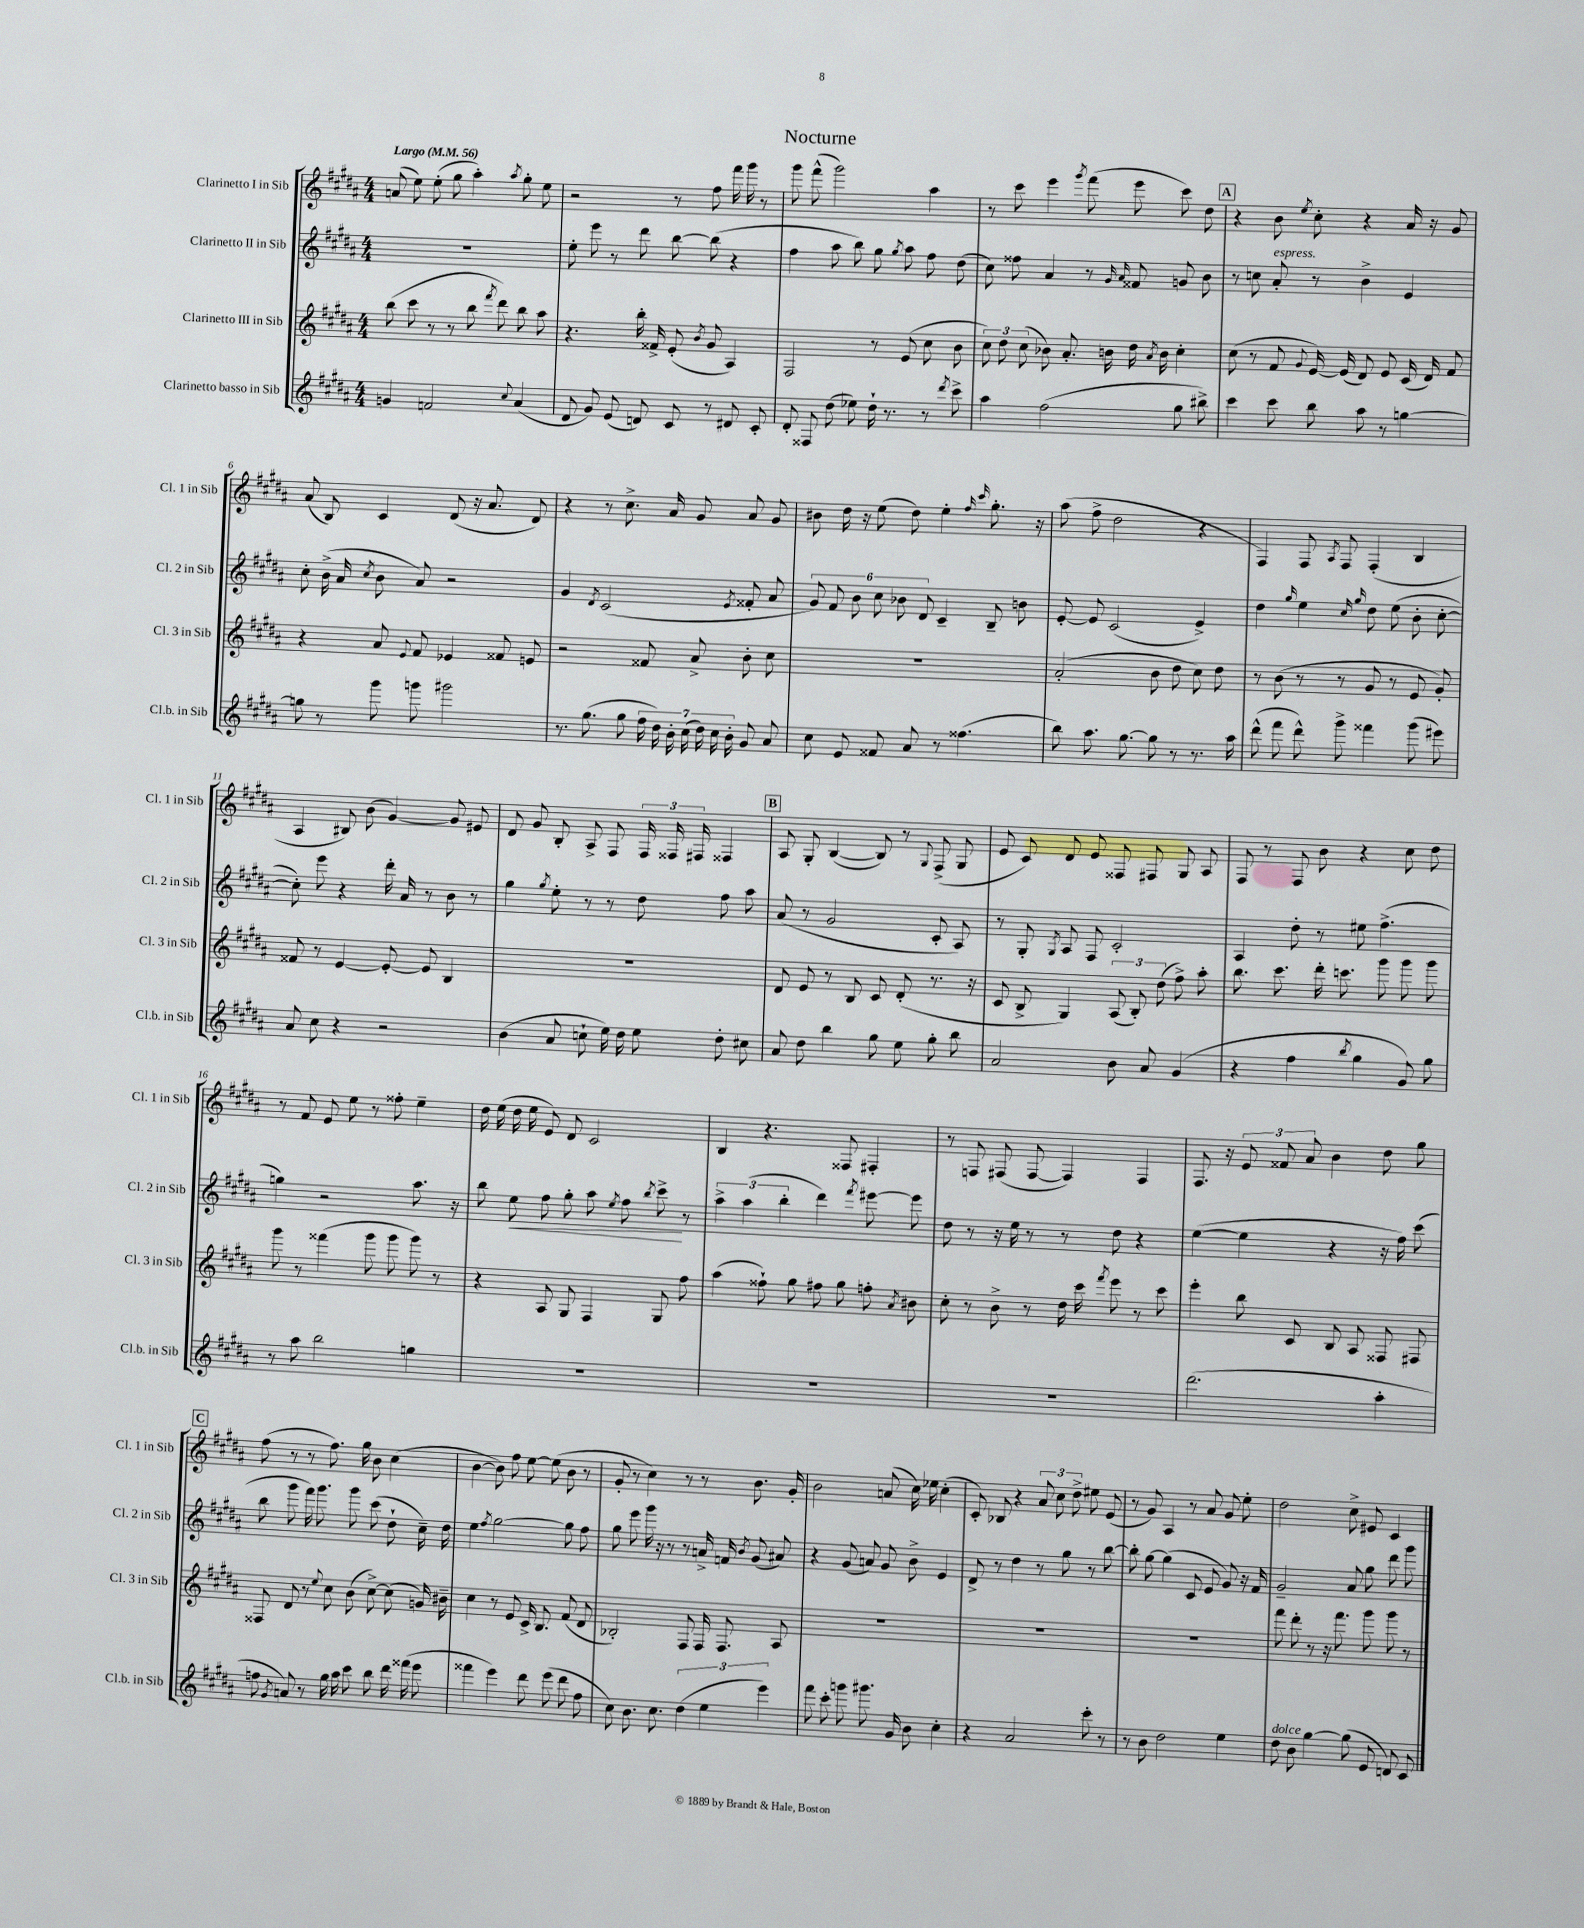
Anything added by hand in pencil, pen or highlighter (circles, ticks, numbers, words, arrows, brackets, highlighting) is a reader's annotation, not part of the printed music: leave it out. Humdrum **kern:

**kern	**kern	**kern	**dynam	**kern
*part4	*part3	*part2	*part2	*part1
*staff4	*staff3	*staff2	*staff2	*staff1
*I"Clarinetto basso in Sib	*I"Clarinetto III in Sib	*I"Clarinetto II in Sib	*	*I"Clarinetto I in Sib
*I'Cl.b. in Sib	*I'Cl. 3 in Sib	*I'Cl. 2 in Sib	*	*I'Cl. 1 in Sib
*clefG2	*clefG2	*clefG2	*	*clefG2
*k[f#c#g#d#a#]	*k[f#c#g#d#a#]	*k[f#c#g#d#a#]	*	*k[f#c#g#d#a#]
*M4/4	*M4/4	*M4/4	*	*M4/4
*MM56	*MM56	*MM56	*	*MM56
=1	=1	=1	=1	=1
!	!	!	!	!LO:TX:a:B:t=Largo
4gn/	(8bb\	1r	.	(8an/
.	8ccc#\	.	.	8ee\)
2fn/	8r	.	.	(8ee'\
.	8r	.	.	8gg#\
.	8bb\	.	.	4aa#'\)
.	8qfff#/	.	.	.
.	8ddd#\)	.	.	.
8qqcc#/	.	.	.	8qaa#/
(4a#/	8bb\	.	.	8gg#'\
.	8aa#\	.	.	8ee\
=2	=2	=2	=2	=2
8d#/	4.r	8ee'\	.	2r
8g#/)	.	8eee\	.	.
(8e/	.	8r	.	.
8dn/)	16bb'\	8ddd#\	.	.
.	16f##X^/	.	.	.
8c#/	(8e'/	[8bb\	.	8r
.	8qb/	.	.	.
8r	8g#/	(8bb\]	.	8ff#\
8d#X/	4A#/)	4r	.	16fff#\
.	.	.	.	16ggg#\
8c#'/	.	.	.	8r
=3	=3	=3	=3	=3
8d#'/	2F#/	4ff#\	.	8ggg#\
8F##X/	.	.	.	(8fff#^^\
(8dd#\	.	8aa#\	.	2ggg#\)
8ee-X\)	.	8bb\)	.	.
16dd#`\	8r	8gg#\	.	.
8.r	.	.	.	.
.	.	8qgg#/	.	.
.	(8e/	8aa#\	.	.
8r	8cc#\	8ff#\	.	4aa#\
8qddd#/	.	.	.	.
8ccc#^\	8b\	(8dd#\	.	.
=4	=4	=4	=4	=4
4aa#\	12cc#\)	8cc#\)	.	8r
.	12dd#\	.	.	.
.	.	8ff##X\	.	8ccc#\
.	(12cc#\	.	.	.
(2ff#\	8b-X\)	4a#/	.	4eee\
.	8.a#'/	.	.	.
.	.	.	.	8qggg#/
.	.	8r	.	(8fff#\
.	16bn\	.	.	.
.	.	16qqg#/	.	.
.	.	16qqa#/	.	.
.	16dd#\	8f##X/	.	8eee\
.	8qa#/	.	.	.
.	16b\	.	.	.
8gg#\	4cc#'\	8gn/	.	8ccc#\)
8bb#X^\)	.	8b\	.	8dd#\
!!LO:REH:place=s1:t=A
=5	=5	=5	=5	=5
4ccc#\	(8cc#\	8r	.	4r
.	8r	8ccn\	.	.
!	!	!LO:TX:a:i:t=espress.	!	!
8ccc#\	8f#/	8a#'/	.	8b\
.	8qqg#/	.	.	8qee/
8bb\	[16e/)	8r	.	8cc#'\
.	(16e/]	.	.	.
8aa#\	8d#/)	4b^\	.	4r
8r	8e/	.	.	.
[4ggn\	(16c#/	4e/	.	16a#/
.	16d#/)	.	.	16r
.	8f#/	.	.	8g#/
!!LO:LB:g=z
=6	=6	=6	=6	=6
8ggn\]	4r	8cc#'\	.	(8a#/
8r	.	(16b^\	.	8B/)
.	.	16a#/	.	.
.	.	8qcc#/	.	.
8ggg#\	8a#/	8b\	.	4c#/
.	8qqe/	.	.	.
8gggn\	8f#/	8a#/)	.	.
2ggg#X\	4e-X/	2r	.	(8d#/
.	.	.	.	16r
.	.	.	.	8.a#/
.	8f##X/	.	.	.
.	8en/	.	.	8d#/)
=7	=7	=7	=7	=7
8.r	2r	4g#/	.	4r
(8.gg#\	.	.	.	.
.	.	8qd#/	.	.
.	.	(2c#/	.	8r
8gg#\	.	.	.	8.cc#^\
28ff#\	8f##X/	.	.	.
28dd#\)	.	.	.	.
.	.	.	.	16a#/
28b'\	.	.	.	.
(28cc#\	.	.	.	.
.	8a#^/	.	.	8g#/
28dd#\)	.	.	.	.
28cc#\	.	.	.	.
28b'\	.	.	.	.
.	.	8qe/	.	.
8g#/	8b'\	8f##X'/	.	8a#/
8a#/	8cc#\	8a#/	.	8g#/
=8	=8	=8	=8	=8
8cc#\	1r	12g#/)	.	8b#X\
.	.	12f#/	.	.
8e/	.	.	.	16dd#\
.	.	12b\	.	.
.	.	.	.	16r
8f##X/	.	12cc#\	.	(8ee\
.	.	12b-X\	.	.
8a#/	.	.	.	8dd#\)
.	.	12d#/	.	.
8r	.	4c#~/	.	4ee'\
(4.ff##X\	.	.	.	.
.	.	.	.	16qqff#/
.	.	.	.	16qqccc#/
.	.	8B~/	.	8.gg#'\
.	.	8bn\	.	.
.	.	.	.	16r
=9	=9	=9	=9	=9
8bb\)	(2a#'/	[8e'/	.	(8aa#\
8.aa#\	.	8e/]	.	8ff#^\
.	.	(2c#/	.	2dd#\
[8.gg#\	.	.	.	.
8gg#\]	8b\	.	.	.
8r	8dd#\	.	.	.
8.r	8cc#\)	4e^/)	.	4r
.	8dd#\	.	.	.
16aa#\	.	.	.	.
=10	=10	=10	=10	=10
(8ddd#^^\	8r	4dd#\	.	4F#/)
8fff#\	(8b\	.	.	.
.	.	16qqgg#/	.	.
8ddd#^^\)	8r	4ee\	.	8F#/
.	.	.	.	8qA#/
8ggg#^\	8r	.	.	8F#/
.	.	16qqcc#/	.	.
.	.	16qqgg#/	.	.
4fff##X\	8g#/	8dd#\	.	(4F#'/
.	8r	(8ee\	.	.
(8ggg#\	8e/	8b'\	.	4B/
8eee#X\)	8g#'/)	[8cc#'\	.	.
!!LO:LB:g=z
=11	=11	=11	=11	=11
8a#/	8f##X/	8cc#'\])	.	4A#/
8cc#\	8r	8eee\	.	.
4r	[4e/	4r	.	8B#X/)
.	.	.	.	(8b\
2r	8e'/_	16ddd#'\	.	[4g#/)
.	.	16a#/	.	.
.	8e/]	8r	.	.
.	4B/	8b\	.	8g#/]
.	.	8r	.	8e#X/
=12	=12	=12	=12	=12
(4b\	1r	4gg#\	.	8d#/
.	.	.	.	8g#/
.	.	8qgg#/	.	.
8a#/	.	8ee'\	.	8B'/
8ccn`\	.	8r	.	8A#^/
16ee\)	.	8r	.	8F#/
16dd#\	.	.	.	.
8ee\	.	8dd#\	.	24F#/
.	.	.	.	24F##X/
.	.	.	.	24F#X/
8dd#'\	.	8ff#\	.	4F##X/
8cc#X\	.	8aa#\	.	.
!!LO:REH:place=s1:t=B
=13	=13	=13	=13	=13
8a#/	8d#/	(8a#/	.	8A#/
8dd#\	8e/	8r	.	8G#'/
4bb\	8r	2g#/	.	([4B/
.	8B/	.	.	.
8gg#\	8c#/	.	.	8B/])
8ee\	(8d#'/	.	.	8r
.	.	.	.	8qqG#/
8gg#'\	8.r	8c#'/	.	(8F#^/
8bb\	.	8A#/)	.	8G#/
.	16r	.	.	.
=14	=14	=14	=14	=14
2a#/	8c#/	8r	.	8e/
.	8B^/	8G#'/	.	8c#/)
.	.	8qG#/	.	.
.	4G#/)	8A#/	.	8d#/
.	.	8F#/	.	8e/
8b\	(12A#/	2c#'/	.	8F##X/
.	12B'/)	.	.	.
8a#/	.	.	.	8F#X/
.	(12dd#\	.	.	.
(4g#/	8ff#^\)	.	.	8G#/
.	8aa#'\	.	.	8A#/
=15	=15	=15	=15	=15
4r	8.bb\	4A#/	.	8F#/
.	.	.	.	8r
.	8.ccc#\	.	.	.
4ff#\	.	8dd#'\	.	8F#/
.	16ddd#'\	8r	.	8b\
.	8.cccn\	.	.	.
8qbb/	.	.	.	.
4gg#\	.	8ee#X\	.	4r
.	8ggg#\	(4.ff#^\	.	.
8g#/)	8ggg#\	.	.	8cc#\
8gg#\	8ggg#\	.	.	8dd#\
!!LO:LB:g=z
=16	=16	=16	=16	=16
8r	8ggg#\	4ggn\)	.	8r
8aa#\	8r	.	.	8f#/
2bb\	(4fff##X\	2r	.	8e/
.	.	.	.	8ee\
.	8ggg#\	.	.	8r
.	8ggg#\	.	.	8ff##X'\
4ggn\	8ggg#\)	8.aa#\	.	4ee~\
.	8r	.	.	.
.	.	16r	.	.
=17	=17	=17	=17	=17
1r	4r	8bb\	.	16dd#\
.	.	.	.	(16ee\
!	!	!	!LO:HP:b	!
.	.	8ee\	<	16dd#\
.	.	.	.	16ee\
.	8A#/	8ff#\	.	8e/)
.	8G#/	8gg#'\	.	8d#/
.	4F#/	8aa#\	.	2c#/
.	.	8qee/	.	.
.	.	8ff#\	.	.
.	.	8qbb/	.	.
.	8G#/	8ccc#^\	.	.
.	8ff#\	8r	[	.
=18	=18	=18	=18	=18
1r	(4aa#\	6aa#^\	.	4B/
.	.	(6aa#\	.	.
.	8ff##X`\)	.	.	4.r
.	.	6bb'\	.	.
.	8gg#\	.	.	.
.	8ff#X\	4ddd#\)	.	.
.	8gg#\	.	.	8F##X/
.	.	8qfff#/	.	.
.	8ffn'\	[8eee#X\	.	4F#X'/
.	8qa#/	.	.	.
.	8b#X\	8eee#\]	.	.
=19	=19	=19	=19	=19
1r	8cc#'\	8dd#\	.	8r
.	8r	8r	.	8Fn/
.	8b^\	16r	.	(8F#X/
.	.	16ee\	.	.
.	8r	8r	.	[8F#/
.	16dd#\	8r	.	4F#/])
.	16ccc#\	.	.	.
.	8qfff#/	.	.	.
.	8eee\	8dd#\	.	.
.	8r	4r	.	4F#/
.	8ccc#\	.	.	.
=20	=20	=20	=20	=20
(2.ddd#\	4eee'\	([4ee\	.	8.F#/
.	.	.	.	16r
.	8bb\	4ee\]	.	12e/
.	.	.	.	12f##X/
.	8c#/	.	.	.
.	.	.	.	12a#/
.	8B/	4r	.	4b\
.	8A#/	.	.	.
4aa#'\	8F##X/	16r	.	8dd#\
.	.	16ff#\)	.	.
.	8F#X/	(8ccc#\	.	8gg#\
!!LO:LB:g=z
!!LO:REH:place=s1:t=C
=21	=21	=21	=21	=21
8ffn\	8F##X/	8bb\	.	(8ff#\
8qg#/	.	.	.	.
8an/)	8d#/	8ggg#\	.	8r
8r	8r	16fff#\)	.	8r
.	.	8.ggg#\	.	.
.	8qqee/	.	.	.
16gg#\	8cc#\	.	.	8.ff#\)
16aa#\	.	.	.	.
8ccc#\	(8b\	8ggg#\	.	.
.	.	.	.	16gg#\
8bb\	[8cc#^\)	(8ccc#\	.	8b\
16ddd#\	(8cc#\]	8dd#`\	.	(4cc#\
(16fff##X\	.	.	.	.
8eee\	16gn/)	16cc#~\)	.	.
.	16b#X~\	16dd#\	.	.
=22	=22	=22	=22	=22
4fff##X\	4cc#\	4ee\	.	[4b\
.	.	8qff#/	.	.
4eee\)	8r	[2gg#\	.	8b\])
.	8e/	.	.	8ff#\
8ddd#\	16c#^/	.	.	[8ee\
.	8.B/	.	.	.
(8eee\	.	.	.	(8ee\]
8ddd#\	(8f#/	8gg#\]	.	8b\
8ff#\	8d#/	8ff#\	.	8r
=23	=23	=23	=23	=23
8cc#\)	2B-X'/)	8gg#\	.	8g#'/
8.b\	.	8eee\	.	8r
.	.	16ggg#\	.	4cc#\)
8.cc#\	.	16r	.	.
.	.	8r	.	.
(6dd#\	8F#/	8r	.	8r
.	16F#/	16an^/	.	8r
6ee\	.	.	.	.
.	8.F#/	16fn/	.	.
.	.	8qb/	.	.
.	.	(8g#/	.	8.b\
6eee\)	.	.	.	.
.	8A#/	8a#X/)	.	.
.	.	.	.	16g#'/
=24	=24	=24	=24	=24
8fff#\	1r	4r	.	2b\
8ccc#'\	.	.	.	.
8gggn\	.	(8g#/	.	.
8.ggg#X\	.	8an/)	.	.
.	.	8g#/	.	(8an/
16g#/	.	.	.	.
8b\	.	8b^\	.	16cc#\)
.	.	.	.	16ee-X\
4cc#'\	.	4e/	.	(4cc#'\
=25	=25	=25	=25	=25
4r	1r	8d#^/	.	8c#'/)
.	.	8r	.	8B-X/
2a#/	.	4dd#\	.	4r
.	.	8r	.	12a#/
.	.	.	.	12cc#\
.	.	8gg#\	.	.
.	.	.	.	12dd#^\
8ccc#'\	.	8r	.	8ee#X\
8r	.	[8bb\	.	(8e/
=26	=26	=26	=26	=26
8r	1r	8bb'\]	.	8r
8b\	.	[8gg#\	.	8g#/)
2dd#\	.	(4gg#\]	.	4A#/
.	.	8c#/	.	8r
.	.	8e/	.	8a#/
4ee\	.	8g#/)	.	8g#/
.	.	16r	.	8ee'\
.	.	16f#/	.	.
=27	=27	=27	=27	=27
!LO:TX:a:i:t=dolce	!	!	!	!
8dd#\	8fff#\	2g#~/	.	2dd#\
8b\	8ddd#'\	.	.	.
[4gg#\	8r	.	.	.
.	16r	.	.	.
.	8.fff#\	.	.	.
(8gg#\]	.	8a#/	.	8cc#^\
8e/	8ggg#\	8gg#\	.	8e#X/
8dn/)	8ggg#\	8ddd#\	.	4c#/
8c#/	8r	8ggg#\	.	.
==	==	==	==	==
*-	*-	*-	*-	*-
